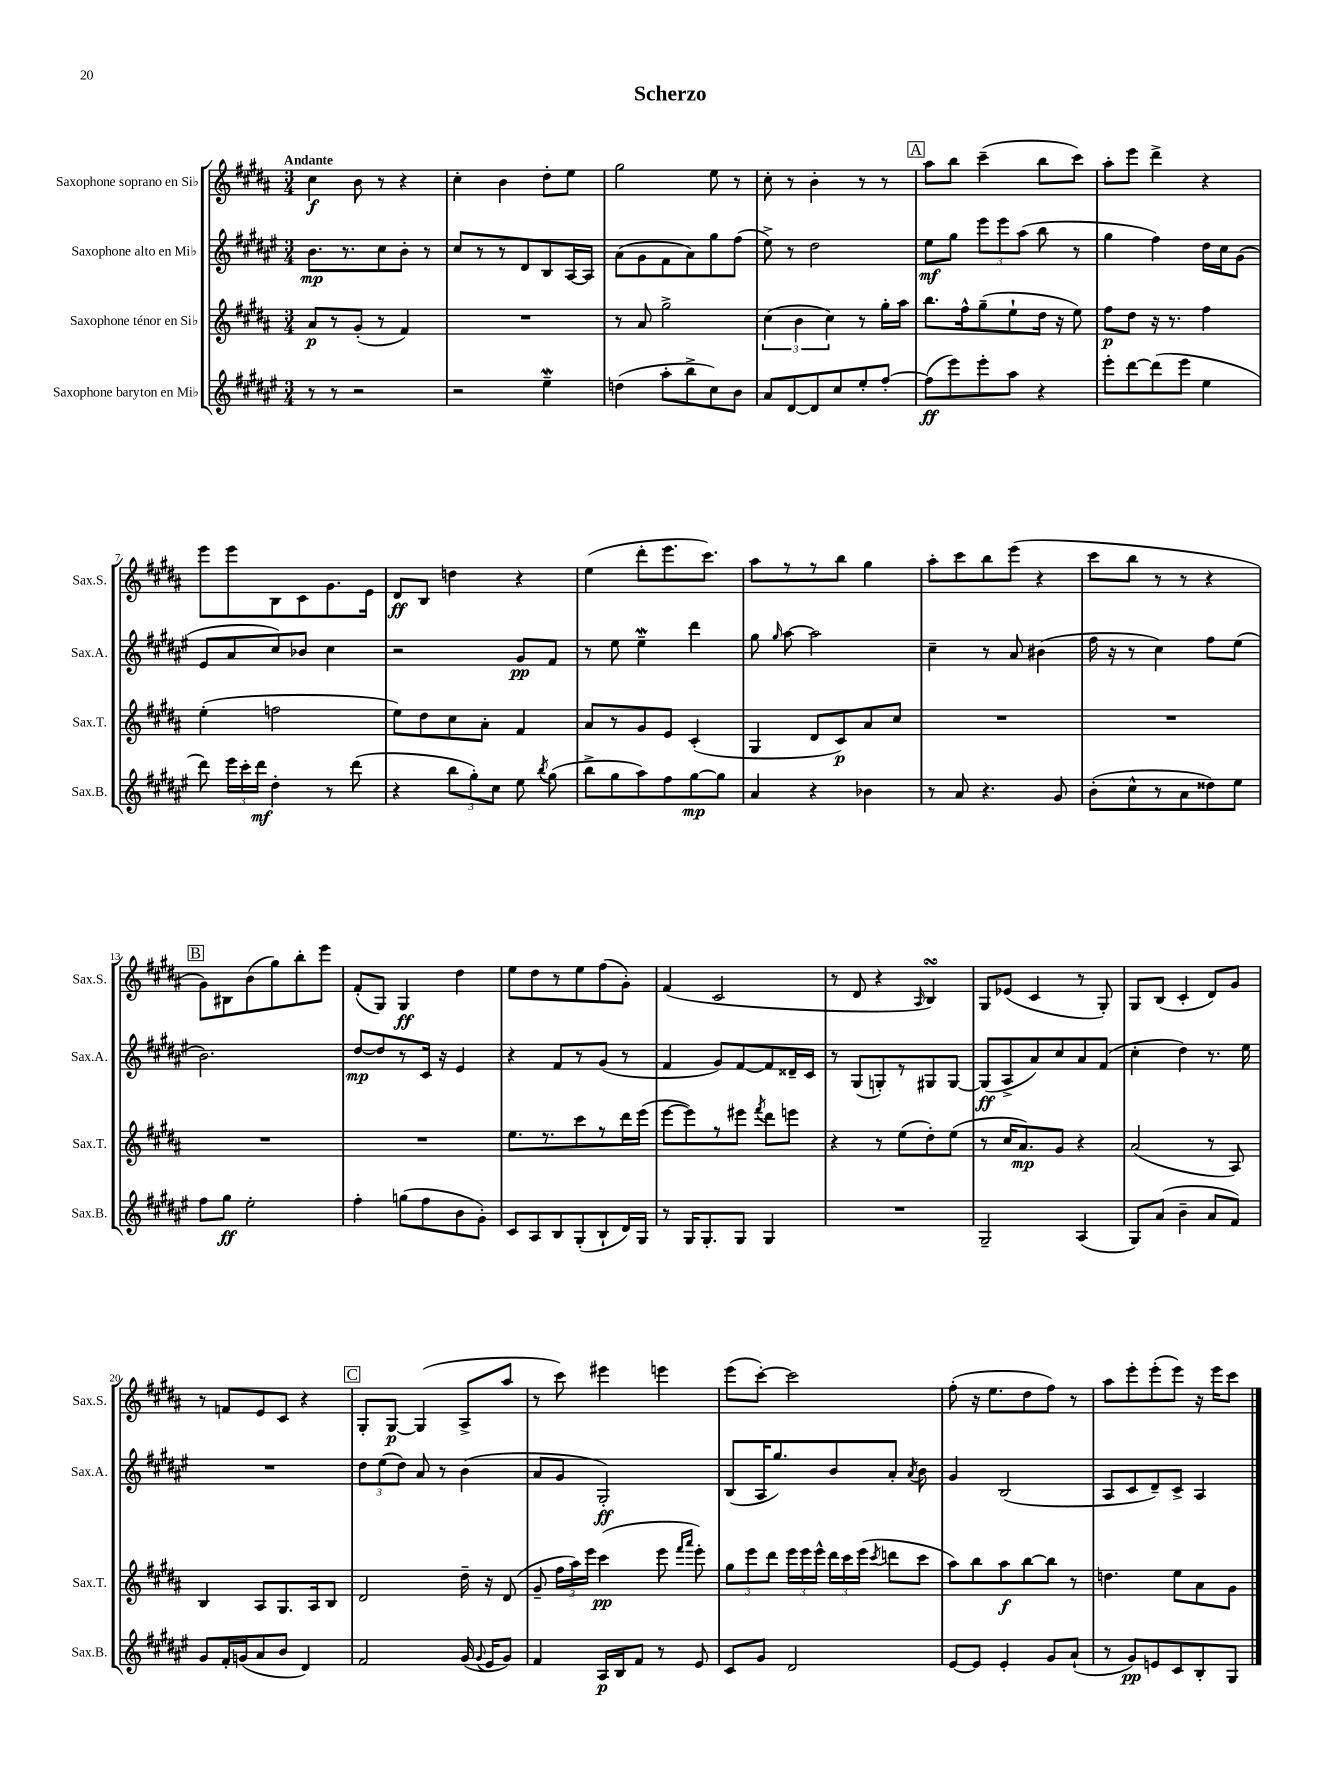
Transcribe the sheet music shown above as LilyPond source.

\header { title = "Scherzo" }
<<
\new StaffGroup <<
\new Staff = "s0" \with { instrumentName = "Saxophone soprano en Sib" shortInstrumentName = "Sax.S." } {
    \clef treble \key b \major \numericTimeSignature \time 3/4 \tempo "Andante"
    \autoBeamOff cis''4\f b'8 r8 r4 |
    cis''4-. b'4 dis''8[-. e''8] |
    gis''2 e''8 r8 |
    cis''8-. r8 b'4-. r8 r8 |
    \mark \markup { \box "A" } ais''8[ b''8] cis'''4--( b''8[ cis'''8]) |
    ais''8[-. e'''8] dis'''4-> r4 |
    e'''8[ e'''8 b8 cis'8 gis'8. e'16] |
    dis'8[\ff b8] d''4 r4 |
    e''4( dis'''8[-. e'''8. cis'''8.]) |
    ais''8[ r8 r8 b''8] gis''4 |
    ais''8[-. cis'''8 b''8 e'''8]( r4 |
    cis'''8[ b''8] r8 r8 r4 |
    \mark \markup { \box "B" } gis'8[) bis8 b'8( gis''8) b''8-. e'''8] |
    fis'8[-.( gis8]) gis4\ff dis''4 |
    e''8[ dis''8 r8 e''8 fis''8( gis'8]-.) |
    fis'4( cis'2 |
    r8 dis'8 r4 \grace { ais16 } b4\turn) |
    gis8[ ees'8]( cis'4 r8 gis8-.) |
    gis8[ b8]( cis'4-. dis'8[) gis'8] |
    r8 f'8[ e'8 cis'8] r4 |
    \mark \markup { \box "C" } gis8[-. gis8]~\p gis4( ais8[-> ais''8] |
    r8 cis'''8) eis'''4 e'''4 |
    e'''8[( cis'''8]~-.) cis'''2 |
    fis''8-.( r16 e''8.[ dis''8 fis''8]) r8 |
    ais''8[ e'''8-. e'''8-.( e'''8]) r16 e'''16[ cis'''8] \bar "|." |
}
\new Staff = "s1" \with { instrumentName = "Saxophone alto en Mib" shortInstrumentName = "Sax.A." } {
    \clef treble \key fis \major \numericTimeSignature \time 3/4
    \autoBeamOff b'8.[\mp r8. cis''8 b'8]-. r8 |
    cis''8[ r8 r8 dis'8 b8 ais16~ ais16] |
    ais'8[( gis'8 fis'8 ais'8) gis''8 fis''8]( |
    eis''8->) r8 dis''2 |
    \mark \markup { \box "A" } eis''8[\mf gis''8] \tuplet 3/2 { eis'''8[ eis'''8 ais''8]( } b''8 r8 |
    gis''4 fis''4) dis''16[ cis''16 gis'8]( |
    eis'8[ ais'8 cis''8) bes'8] cis''4 |
    r2 gis'8[\pp fis'8] |
    r8 eis''8 eis''4--\mordent dis'''4 |
    gis''8 \grace { gis''16 } ais''8~ ais''2 |
    cis''4-- r8 ais'8 bis'4( |
    fis''16 r16 r8 cis''4) fis''8[ eis''8]( |
    \mark \markup { \box "B" } b'2.) |
    dis''8[~\mp dis''8 r8 cis'16] r16 eis'4 |
    r4 fis'8[ r8 gis'8]( r8 |
    fis'4 gis'8[) fis'8~ fis'8 disis'16-- cis'16] |
    r8 gis8[( g8-.) r8 gis8 gis8]~ |
    gis8[\ff( ais8-> ais'8) cis''8 ais'8 fis'8]( |
    cis''4-. dis''4) r8. eis''16 |
    R2. |
    \mark \markup { \box "C" } \tuplet 3/2 { dis''8[ eis''8( dis''8]) } ais'8 r8 b'4( |
    ais'8[ gis'8] gis2-.\ff) |
    b8[( ais16 gis''8.) b'8 ais'8]-. \acciaccatura { ais'8 } b'8 |
    gis'4 b2( |
    ais8[ cis'8 dis'8--) cis'8]-> ais4 \bar "|." |
}
\new Staff = "s2" \with { instrumentName = "Saxophone ténor en Sib" shortInstrumentName = "Sax.T." } {
    \clef treble \key b \major \numericTimeSignature \time 3/4
    \autoBeamOff ais'8[\p r8 gis'8]-.( r8 fis'4) |
    R2. |
    r8 ais'8 gis''2-> |
    \tuplet 3/2 { cis''4( b'4 cis''4) } r8 gis''16[-. ais''16] |
    \mark \markup { \box "A" } b''8.[ fis''16-^ gis''8--( e''8-! dis''16] r16 e''8) |
    fis''8[\p dis''8] r16 r8. fis''4 |
    e''4-.( f''2 |
    e''8[) dis''8 cis''8 ais'8]-. fis'4 |
    ais'8[ r8 gis'8 e'8] cis'4-.( |
    gis4 dis'8[ cis'8\p) ais'8 cis''8] |
    R2. |
    R2. |
    \mark \markup { \box "B" } R2. |
    R2. |
    e''8.[ r8. cis'''8 r8 dis'''16 e'''16]( |
    e'''8[~ e'''8) r8 eis'''8] \acciaccatura { fis'''8 } dis'''8[ e'''8] |
    r4 r8 e''8[( dis''8-.) e''8]( |
    r8 cis''16[ ais'8.\mp) gis'8] r4 |
    ais'2( r8 ais8) |
    b4 ais8[ gis8. ais16 b8] |
    \mark \markup { \box "C" } dis'2 dis''16-- r16 dis'8( |
    gis'8-- \tuplet 3/2 { fis''16[ ais''16) e'''16] } cis'''4\pp( e'''8 \grace { fis'''16[ ais'''16] } e'''8-.) |
    \tuplet 3/2 { gis''8[ e'''8 dis'''8] } \tuplet 3/2 { e'''16[ e'''16 e'''16]-^ } \tuplet 3/2 { dis'''16[ cis'''16 e'''16]( } \acciaccatura { cis'''8 } d'''8[ cis'''8] |
    ais''8[) b''8 ais''8\f b''8~ b''8] r8 |
    d''4. e''8[ ais'8 gis'8] \bar "|." |
}
\new Staff = "s3" \with { instrumentName = "Saxophone baryton en Mib" shortInstrumentName = "Sax.B." } {
    \clef treble \key fis \major \numericTimeSignature \time 3/4
    \autoBeamOff r8 r8 r2 |
    r2 eis''4--\mordent |
    d''4( ais''8[-. b''8-> cis''8) b'8] |
    ais'8[ dis'8~ dis'8 cis''8 eis''8-. fis''8]~-. |
    \mark \markup { \box "A" } fis''8[\ff( eis'''8) eis'''8-. ais''8] r4 |
    eis'''8[-. dis'''8~ dis'''8( eis'''8] eis''4 |
    dis'''8) \tuplet 3/2 { eis'''16[ cis'''16-. dis'''16]\mf } dis''4-. r8 dis'''8( |
    r4 \tuplet 3/2 { b''8[ gis''8-.) cis''8] } eis''8 \acciaccatura { b''8 } gis''8( |
    b''8[-> gis''8 ais''8) fis''8 gis''8~\mp gis''8] |
    ais'4 r4 bes'4 |
    r8 ais'8 r4. gis'8 |
    b'8[-.( cis''8-^ r8 ais'8 disis''8) eis''8] |
    \mark \markup { \box "B" } fis''8[ gis''8]\ff eis''2-. |
    fis''4-. g''8[( fis''8 b'8 gis'8]-.) |
    cis'8[ ais8 b8 gis8-.( b8-! dis'16) gis16] |
    r8 gis16[ gis8.-. gis8] gis4 |
    R2. |
    gis2-- ais4( |
    gis8[) ais'8]( b'4-- ais'8[ fis'8]) |
    gis'8[ fis'16-. g'16( ais'8 b'8] dis'4) |
    \mark \markup { \box "C" } fis'2 gis'16( \appoggiatura { gis'8 } eis'16[ gis'8]) |
    fis'4 ais16[\p b16 fis'8] r8 eis'8 |
    cis'8[ gis'8] dis'2 |
    eis'8[~ eis'8] eis'4-. gis'8[ ais'8]-!( |
    r8 gis'8[\pp) e'8 cis'8 b8-. gis8] \bar "|." |
}
>>
>>
